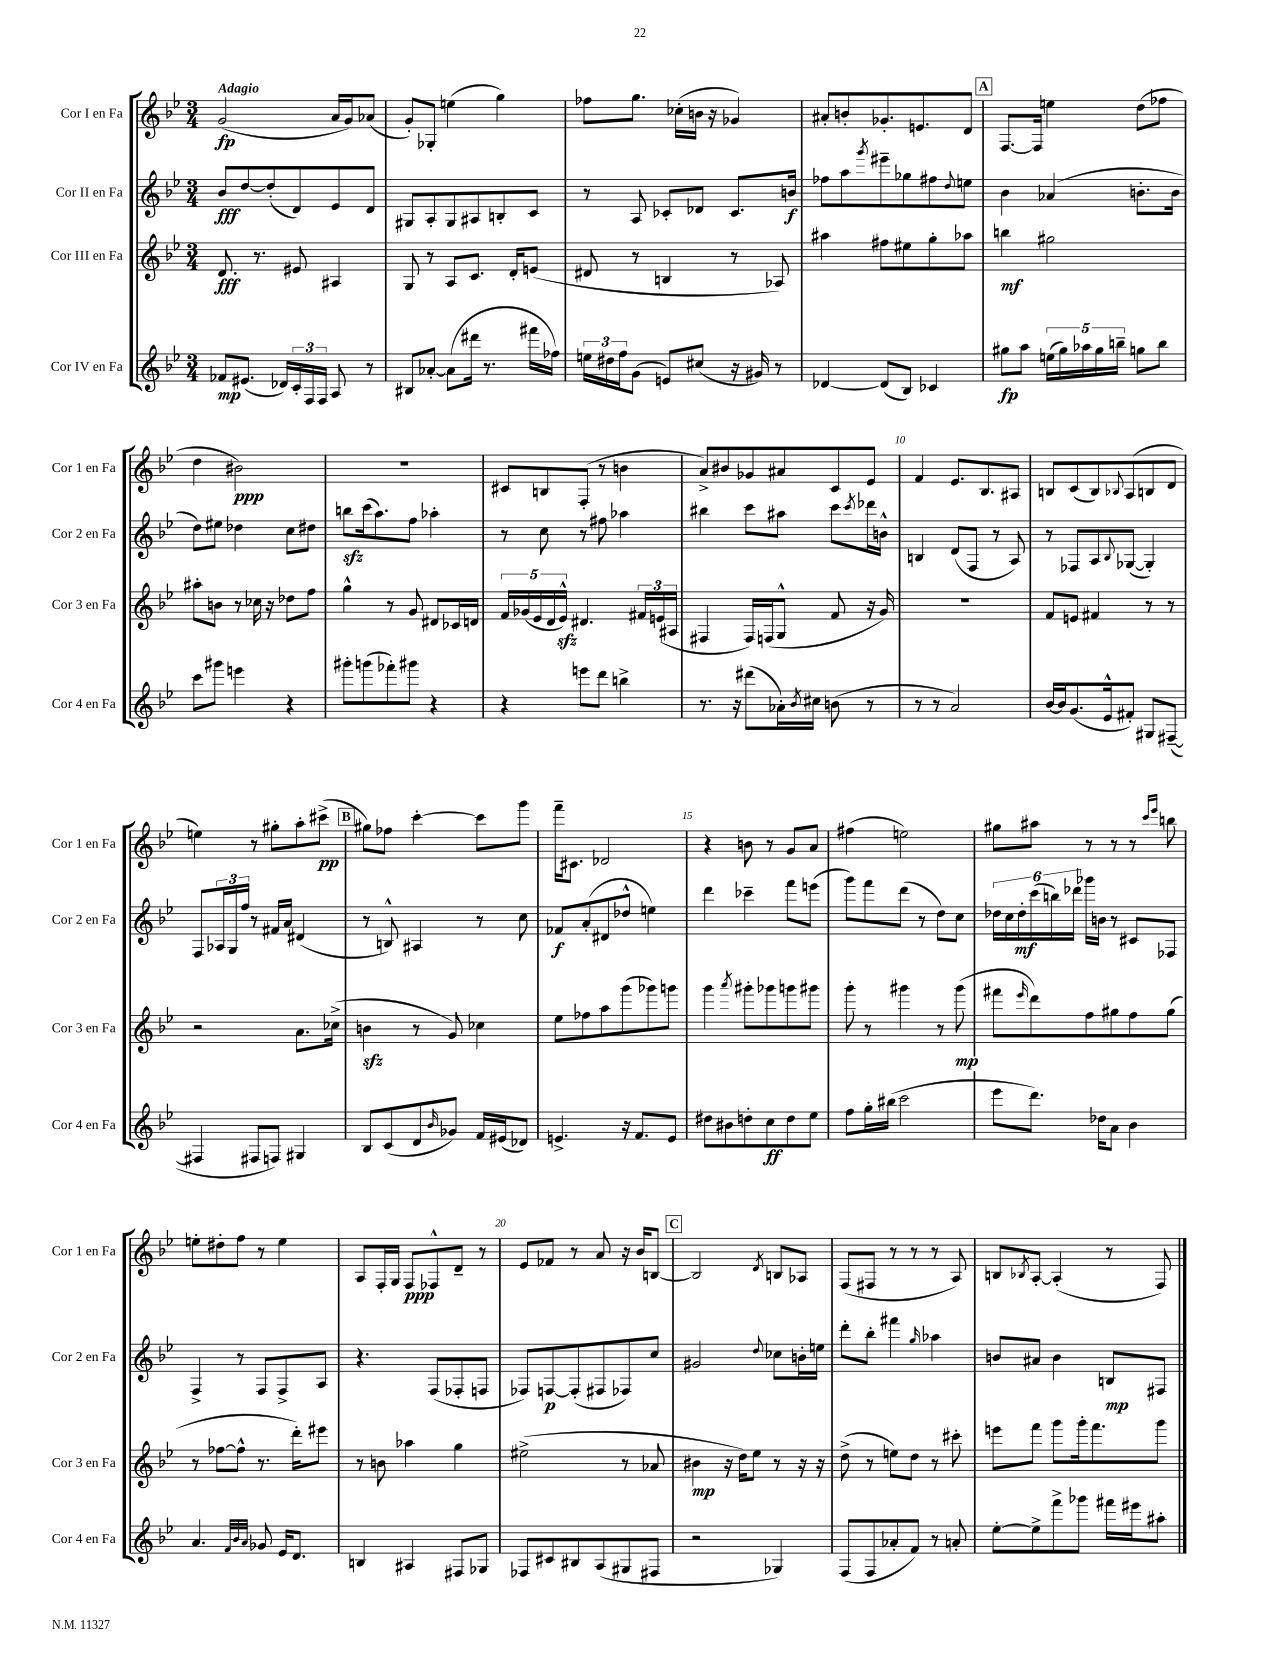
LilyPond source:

<<
\new StaffGroup <<
\new Staff = "s0" \with { instrumentName = "Cor I en Fa" shortInstrumentName = "Cor 1 en Fa" } {
    \clef treble \key bes \major \numericTimeSignature \time 3/4 \tempo "Adagio"
    g'2\fp( a'16 g'16) aes'8( |
    g'8-.) ges8-. e''4( g''4) |
    fes''8 g''8. ces''16-.( b'16 r16 ges'4) |
    ais'8-. b'8-. ges'8.-. e'8. d'8 |
    \mark \markup { \box "A" } f8.~ f16 e''4 d''8( fes''8 |
    d''4 bis'2\ppp) |
    R2. |
    cis'8 b8 f8-.( r8 b'4 |
    a'8->) bis'8 ges'8 ais'8 c'8 ees'8 |
    f'4 ees'8. bes8. ais8 |
    b8 c'8( b8) \appoggiatura { bes8 } a8( b8 d'8 |
    e''4) r8 gis''8-. a''8-. cis'''8->\pp( |
    \mark \markup { \box "B" } gis''8) fes''8 c'''4~-. c'''8 g'''8 |
    f'''16-- cis'8. des'2 |
    r4 b'8 r8 g'8 a'8 |
    fis''4( e''2) |
    gis''8 ais''8 r8 r8 r8 \grace { c'''16 ees'''16 } b''8 |
    e''8-. dis''8-. f''8 r8 e''4 |
    a8 f16-. g16 f8\ppp fes8-^ d'8-- r8 |
    ees'8 fes'8 r8 a'8 r16 bes'16 b8~ |
    \mark \markup { \box "C" } b2 \acciaccatura { d'8 } b8 aes8 |
    f8( fis8 r8 r8 r8 a8) |
    b8 \acciaccatura { bes8 } a8~-. a4-.( r8 f8) \bar "|." |
}
\new Staff = "s1" \with { instrumentName = "Cor II en Fa" shortInstrumentName = "Cor 2 en Fa" } {
    \clef treble \key bes \major \numericTimeSignature \time 3/4
    bes'8\fff d''8~ d''8-.( d'8) ees'8 d'8 |
    gis8 a8-. gis8 ais8 b8-. c'8 |
    r8 a8 ces'8-. des'8 ces'8. b'16\f |
    fes''8 a''8 \acciaccatura { g'''8 } eis'''8-- ges''8 fis''8 \appoggiatura { d''8 } e''8 |
    \mark \markup { \box "A" } bes'4 aes'4( b'8.-. b'16 |
    d''8) eis''8 des''4 c''8 dis''8 |
    b''8\sfz c'''16( a''8.) f''8 aes''4-. |
    r8 c''8 r8 fis''8 aes''4 |
    bis''4 c'''8 ais''8 c'''8 \acciaccatura { c'''8 } des'''16 b'16-^ |
    b4 d'8( f8 r8 a8) |
    r8 fes8 a8 \appoggiatura { bes8 } ges8~( ges4-.) |
    f8 \tuplet 3/2 { aes16 g16 f''16 } r8 fis'16 a'16 dis'4( |
    \mark \markup { \box "B" } r8 b8-^) ais4 r8 c''8 |
    fes'8\f a'8-.( dis'8 des''8-^ e''4) |
    d'''4 ces'''4-- f'''8 e'''8( |
    g'''8) f'''8 d'''8( r8 d''8) c''8 |
    \tuplet 6/4 { des''16 c''16 des''16-.\mf c'''16( b''16) des'''16 } ges'''16 b'16 r8 cis'8 fes8 |
    f4-> r8 f8 f8-> a8 |
    r4. f8( fes8-. f8 |
    fes8) f8~\p f8-.( fis8 fes8) c''8 |
    \mark \markup { \box "C" } gis'2 \appoggiatura { d''8 } ces''8 b'16-. e''16 |
    d'''8-. bes''8-. fis'''4 \grace { g''16 } aes''4 |
    b'8 ais'8 b'4 b8\mp fis8 \bar "|." |
}
\new Staff = "s2" \with { instrumentName = "Cor III en Fa" shortInstrumentName = "Cor 3 en Fa" } {
    \clef treble \key bes \major \numericTimeSignature \time 3/4
    d'8.\fff r8. eis'8 ais4 |
    g8 r8 a8 c'8. d'16-. e'8( |
    dis'8 r8 b4 r8 aes8) |
    ais''4 fis''8 eis''8 g''8-. aes''8 |
    \mark \markup { \box "A" } b''4\mf gis''2 |
    ais''8-. b'8 r8 ces''16 r16 des''8 f''8 |
    g''4-^ r8 g'8 dis'8 ces'16 d'16 |
    \tuplet 5/4 { f'16 ges'16( ees'16 d'16 ees'16-^\sfz) } dis'4. \tuplet 3/2 { fis'16 e'16( ais16 } |
    fis4 fis16) f16( g8-^ f'8 r16 g'16) |
    R2. |
    f'8 e'8 fis'4 r8 r8 |
    r2 a'8. ces''16->( |
    \mark \markup { \box "B" } b'4\sfz r8 g'8) ces''4 |
    ees''8 fes''8 a''8 g'''8( ges'''8) g'''8 |
    g'''4 \acciaccatura { a'''8 } gis'''8-. ges'''8 g'''8 gis'''8 |
    g'''8-. r8 gis'''4 r8 gis'''8\mp( |
    fis'''8 \grace { ees'''16 } d'''8) f''8 gis''8 f''8 gis''8( |
    r8 fes''8~ fes''8-^ r8. d'''16-.) eis'''8 |
    r8 b'8 aes''4 g''4 |
    eis''2->( r8 aes'8 |
    \mark \markup { \box "C" } bis'4\mp r16 d''16) ees''8 r8 r16 r16 |
    d''8->( r8 e''8) d''8 r8 cis'''8-. |
    e'''8 f'''8 g'''8 g'''16-. f'''8. g'''8 \bar "|." |
}
\new Staff = "s3" \with { instrumentName = "Cor IV en Fa" shortInstrumentName = "Cor 4 en Fa" } {
    \clef treble \key bes \major \numericTimeSignature \time 3/4
    fes'8\mp eis'8.( des'16) \tuplet 3/2 { c'16-. f16 f16 } a8 r8 |
    bis8 aes'8~-. aes'8( dis'''16 r8. fis'''16 fes''16) |
    \tuplet 3/2 { e''16 dis''16 f''16 } g'8( e'8) cis''8( r16 gis'16) r8 |
    des'4~ des'8( bes8) ces'4 |
    \mark \markup { \box "A" } gis''8\fp a''8 \tuplet 5/4 { e''16( gis''16) aes''16 gis''16 b''16-- } g''8 b''8 |
    c'''8 gis'''8 e'''4 r4 |
    gis'''8-. g'''8( fes'''8-.) gis'''8 r4 |
    r4 e'''8 d'''8 b''4-> |
    r8. r16 dis'''8( aes'16-.) \acciaccatura { bes'8 } cis''16 b'8( r8 |
    r8 r8 a'2) |
    bes'16~ bes'16 g'8.( ees'16-^ fis'8-.) gis8 fis8~--( |
    fis4 fis8 f8) gis4 |
    \mark \markup { \box "B" } bes8 c'8( d'8 \grace { bes'16 } ges'8) f'16 eis'16( des'8) |
    e'4.-> r16 f'8. e'8 |
    dis''8 bis'8 d''8-. c''8\ff d''8 ees''8 |
    f''8 g''16-. bis''16( c'''2 |
    ees'''8 d'''8.) des''16 a'8 bes'4 |
    a'4. \grace { f'32 bes'32 a'32 } ges'8 ees'16 d'8. |
    b4 ais4 fis8 ges8 |
    fes8 cis'8 bis8 a8( gis8 fis8 |
    \mark \markup { \box "C" } r2 ges4) |
    f8( f8 aes'8-. f'8) r8 a'8-. |
    ees''8~-. ees''8-> f'''8-> ges'''8 fis'''16 eis'''16 ais''8-. \bar "|." |
}
>>
>>
\layout { \context { \Score \override BarNumber.break-visibility = ##(#f #t #t) barNumberVisibility = #(every-nth-bar-number-visible 5) } }
